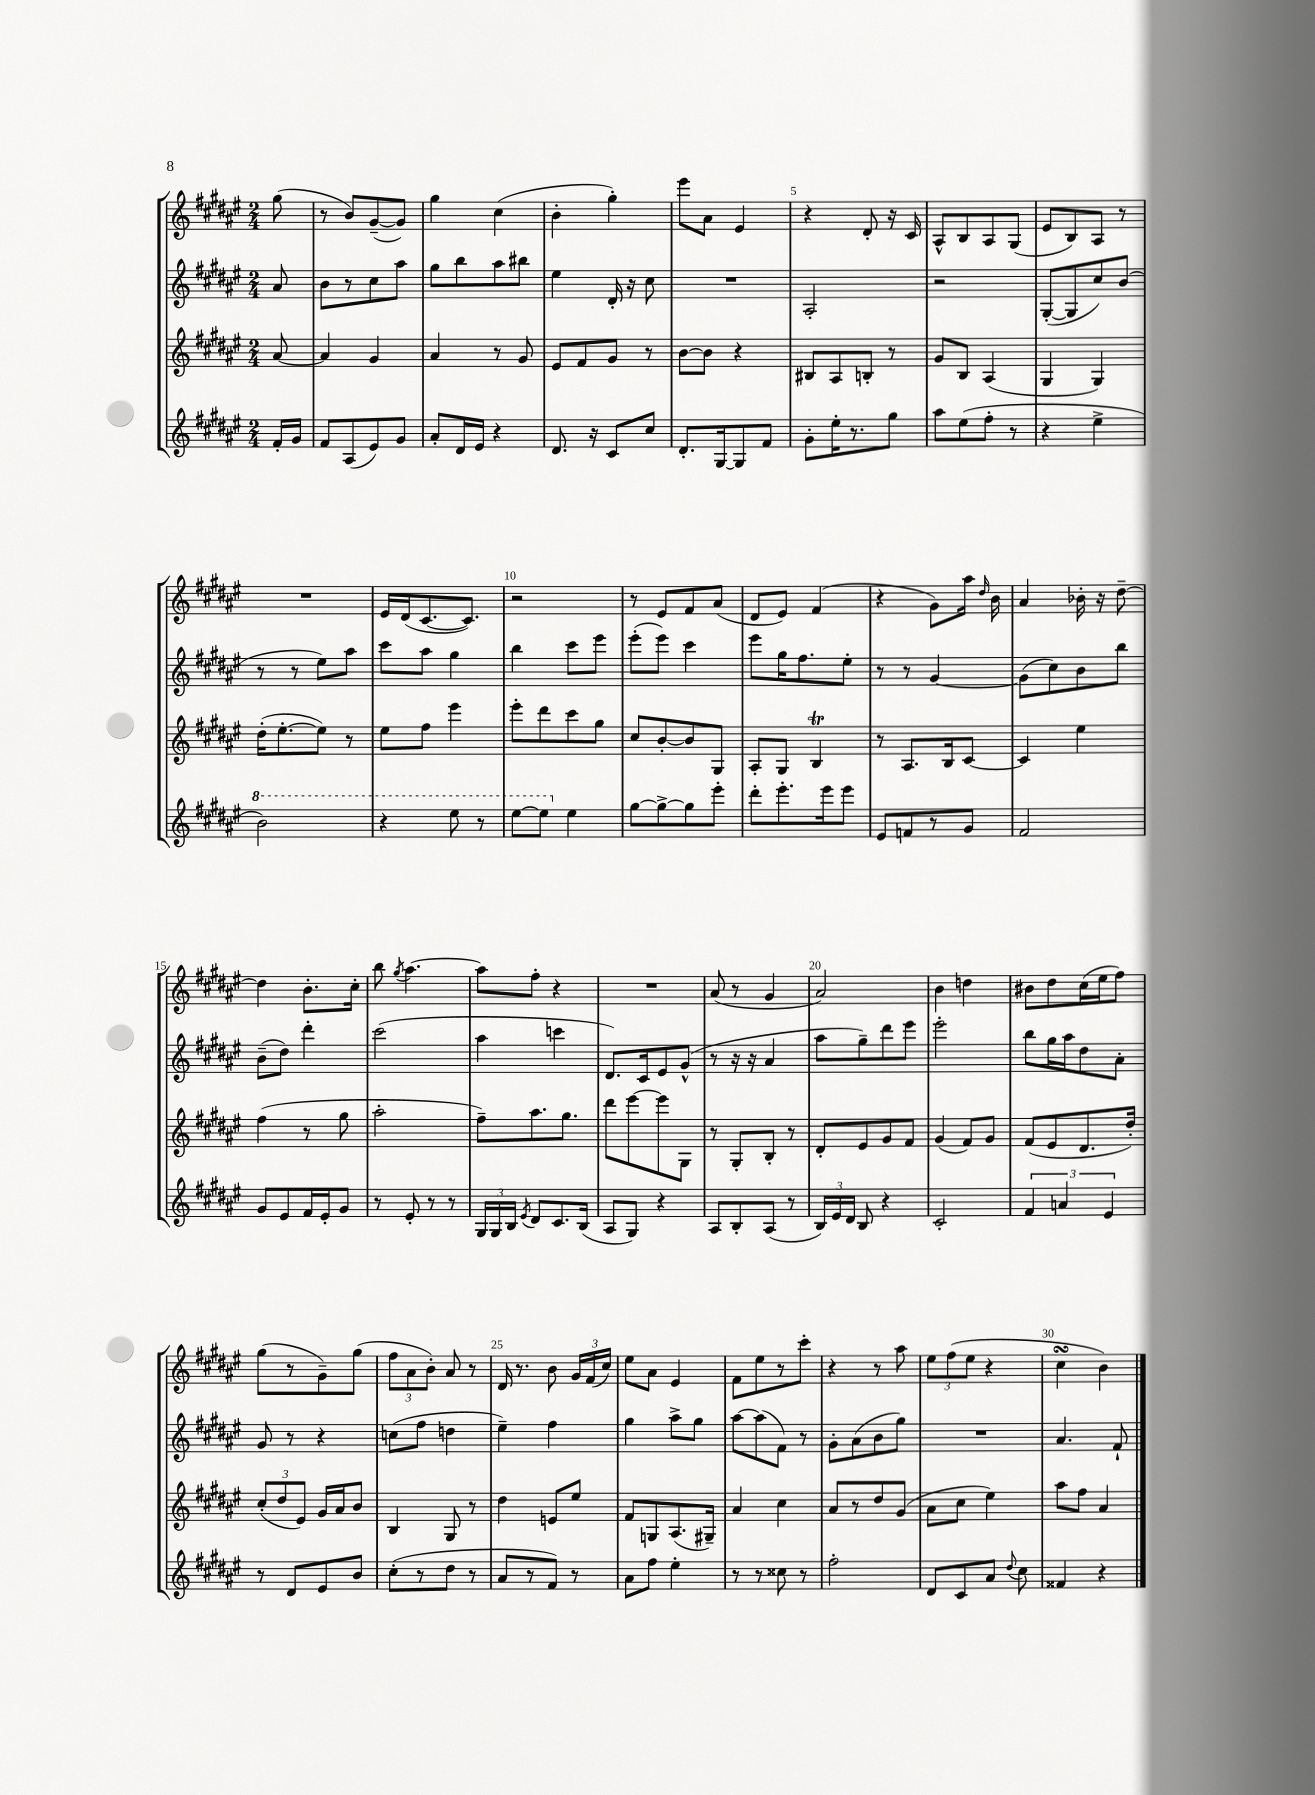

**kern	**kern	**kern	**kern
*staff4	*staff3	*staff2	*staff1
*clefG2	*clefG2	*clefG2	*clefG2
*k[f#c#g#d#a#e#]	*k[f#c#g#d#a#e#]	*k[f#c#g#d#a#e#]	*k[f#c#g#d#a#e#]
*M2/4	*M2/4	*M2/4	*M2/4
16f#'	[8a#	8a#	(8gg#
16g#	.	.	.
=	=	=	=
8f#	4a#]	8b	8r
(8A#	.	8r	8b)
8e#)	4g#	8cc#	([8g#~
8g#	.	8aa#	8g#])
=	=	=	=
8a#'	4a#	8gg#	4gg#
16d#	.	8bb	.
16e#	.	.	.
4r	8r	8aa#	(4cc#
.	8g#	8bb#	.
=	=	=	=
8.d#	8e#	4ee#	4b'
.	8f#	.	.
16r	.	.	.
8c#	8g#	16d#'	4gg#')
.	.	16r	.
8cc#	8r	8cc#	.
=	=	=	=
8.d#'	[8b	2r	8eee#
.	8b]	.	8a#
[16G#	.	.	.
8G#]	4r	.	4e#
8f#	.	.	.
=	=	=	=
8g#'	8B#	2A#'	4r
16ee#'	8A#	.	.
8.r	.	.	.
.	8B'	.	8d#'
8gg#	8r	.	16r
.	.	.	16c#
=	=	=	=
8aa#	8g#	2r	8A#^^
(8ee#	8B	.	8B
8ff#'	(4A#	.	8A#
8r	.	.	(8G#
=	=	=	=
4r	4G#	([8G#'	8e#
.	.	8G#]	8B)
4ee#^	4G#)	8cc#)	8A#
.	.	(8b	8r
=	=	=	=
2bb)	(16dd#'	8r	2r
.	[8.ee#'	.	.
.	.	8r	.
.	8ee#])	8ee#)	.
.	8r	8aa#	.
=	=	=	=
4r	8ee#	8ccc#	16e#
.	.	.	(16d#
.	8ff#	8aa#	[8.c#
8eee#	4eee#	4gg#	.
.	.	.	8.c#])
8r	.	.	.
=	=	=	=
[8eee#	8eee#'	4bb	2r
8eee#]	8ddd#	.	.
4ee#	8ccc#	8ccc#	.
.	8gg#	8eee#	.
=	=	=	=
[8gg#	8cc#	(8eee#'	8r
8gg#^_	[8b'	8eee#)	8e#
8gg#]	8b]	4ccc#	8f#
8eee#'	8G#	.	(8a#
=	=	=	=
8ddd#'	8A#'	8eee#	8d#
8.eee#'	8G#	16gg#	8e#)
.	.	8.ff#	.
.	4B	.	(4f#
16eee#	.	.	.
8eee#	.	8ee#'	.
=	=	=	=
8e#	8r	8r	4r
8f	8.A#	8r	.
8r	.	[4g#	8g#)
.	16B	.	.
8g#	[8c#	.	16aa#
.	.	.	16qqdd#
.	.	.	16b
=	=	=	=
2f#	4c#]	(8g#]	4a#
.	.	8cc#)	.
.	4ee#	8b	16b-'
.	.	.	16r
.	.	8bb	[8dd#~
=	=	=	=
8g#	(4ff#	(8b~	4dd#]
8e#	.	8dd#)	.
16f#	8r	4ddd#'	8.b'
16e#'	.	.	.
8g#	8gg#	.	.
.	.	.	16cc#'
=	=	=	=
8r	2aa#'	(2ccc#	8bb
.	.	.	8qgg#
8e#'	.	.	[4.aa#
8r	.	.	.
8r	.	.	.
=	=	=	=
24G#	8ff#~)	4aa#	8aa#]
24G#	.	.	.
24B	.	.	.
8qe#	.	.	.
8d#	8.aa#	.	8ff#'
8.c#	.	4ccc	4r
.	8.gg#	.	.
(16B	.	.	.
=	=	=	=
8A#	8ddd#	8.d#)	2r
8G#)	[8eee#	.	.
.	.	16c#	.
4r	8eee#]	8e#	.
.	8G#	(8g#^^	.
=	=	=	=
8A#	8r	8r	(8a#
8B'	8G#'	16r	8r
.	.	16r	.
(8A#	8B'	4a#	4g#
8r	8r	.	.
=	=	=	=
24B)	8d#'	8aa#	2a#)
24e#	.	.	.
24d#	.	.	.
8B	8e#	8gg#~)	.
4r	8g#	8ddd#	.
.	8f#	8eee#	.
=	=	=	=
2c#'	(4g#	2eee#'	4b
.	8f#)	.	4dd
.	8g#	.	.
=	=	=	=
6f#	(8f#	8bb	8b#
.	8e#	16gg#	8dd#
6a	.	.	.
.	.	16aa#	.
.	8.d#	8dd#	(16cc#
.	.	.	16ee#
6e#	.	.	.
.	.	8a#'	8ff#)
.	16dd#')	.	.
=	=	=	=
8r	(12cc#'	8g#	(8gg#
.	12dd#	.	.
8d#	.	8r	8r
.	12e#)	.	.
8e#	16g#	4r	8g#~)
.	16a#	.	.
8b	8b	.	(8gg#
=	=	=	=
(8cc#'	4B	(8cc	12ff#
.	.	.	12a#
8r	.	8ff#	.
.	.	.	12b')
8dd#	8G#	4dd	8a#
8r	8r	.	8r
=	=	=	=
8a#	4dd#	4ee#~)	16d#
.	.	.	8.r
8r	.	.	.
8f#)	8e	4ff#	8b
8r	8ee#	.	24g#
.	.	.	(24f#
.	.	.	24cc#)
=	=	=	=
8a#	8f#	4gg#	8ee#
8ff#	8G	.	8a#
4ee#'	(8.A#	8aa#^	4e#
.	.	8gg#	.
.	16G#~)	.	.
=	=	=	=
8r	4a#	[8aa#	8f#
8r	.	(8aa#]	8ee#
8cc##	4cc#	8f#)	8r
8r	.	8r	8ccc#'
=	=	=	=
2ff#'	8a#	8g#'	4r
.	8r	(8a#	.
.	8dd#	8b	8r
.	(8g#	8gg#)	8aa#
=	=	=	=
8d#	8a#	2r	12ee#
.	.	.	(12ff#
8c#	8cc#	.	.
.	.	.	12ee#
8a#	4ee#)	.	4r
8qqdd#	.	.	.
8cc#	.	.	.
=	=	=	=
4f##	8aa#	4.a#	4cc#
.	8ff#	.	.
4r	4a#	.	4b)
.	.	8f#`	.
==	==	==	==
*-	*-	*-	*-
